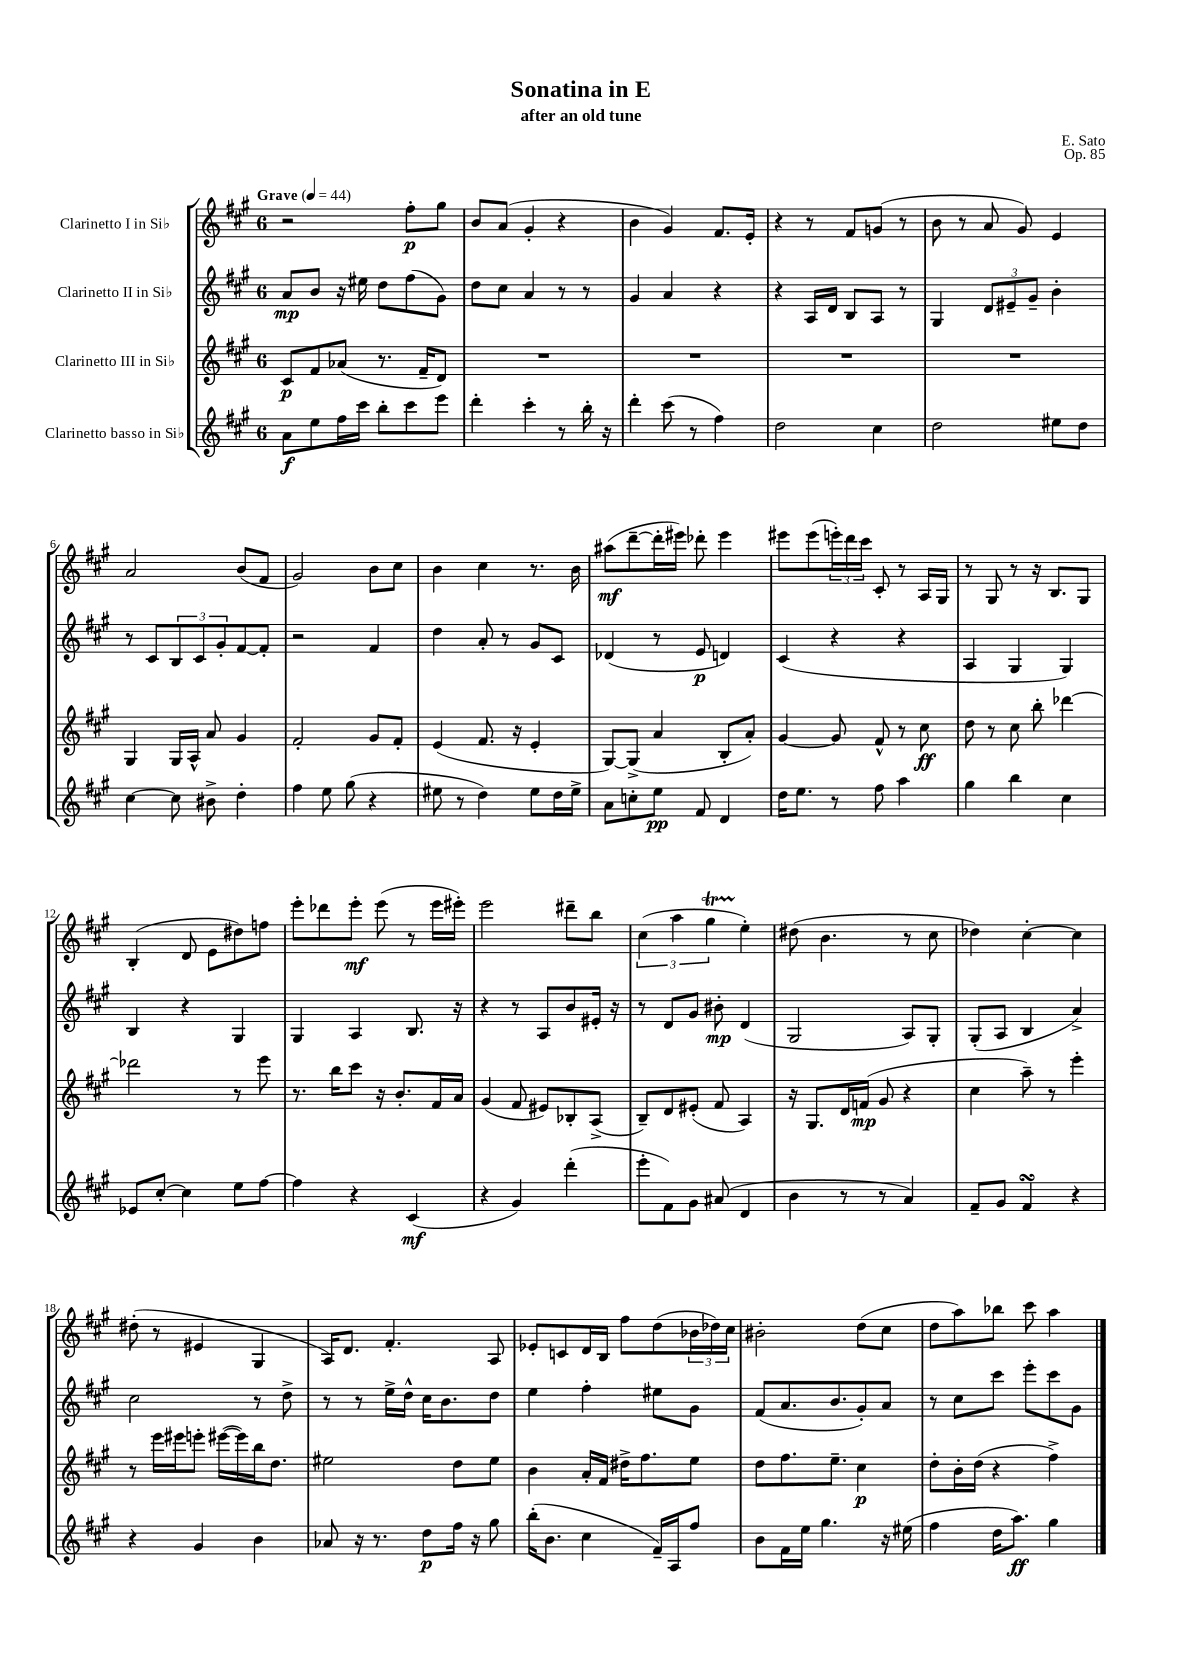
\header { title = "Sonatina in E" composer = "E. Sato" subtitle = "after an old tune" opus = "Op. 85" }
<<
\new StaffGroup <<
\new Staff = "s0" \with { instrumentName = "Clarinetto I in Sib" } {
    \clef treble \key a \major \once \override Staff.TimeSignature.style = #'single-digit \time 6/8 \tempo "Grave" 4 = 44
    r2 fis''8-.\p gis''8 |
    b'8 a'8( gis'4-. r4 |
    b'4 gis'4) fis'8. e'16-. |
    r4 r8 fis'8 g'8( r8 |
    b'8 r8 a'8 gis'8) e'4 |
    a'2 b'8( fis'8 |
    gis'2) b'8 cis''8 |
    b'4 cis''4 r8. b'16 |
    ais''8\mf( d'''8~-- d'''16-. eis'''16) des'''8-. eis'''4 |
    eis'''8 eis'''8( \tuplet 3/2 { e'''16-.) d'''16 cis'''16 } cis'8-. r8 a16 gis16 |
    r8 gis8 r8 r16 b8. gis8 |
    b4-.( d'8 e'8 dis''8) f''8 |
    e'''8-. des'''8 e'''8-.\mf e'''8( r8 e'''16 eis'''16-.) |
    e'''2 dis'''8-- b''8 |
    \tuplet 3/2 { cis''4( a''4 gis''4\startTrillSpan } e''4-.\stopTrillSpan) |
    dis''8( b'4. r8 cis''8 |
    des''4) cis''4~-. cis''4 |
    dis''8-.( r8 eis'4 gis4 |
    a16) d'8. fis'4.-. a8 |
    ees'8-. c'8 d'16 b16 fis''8 d''8( \tuplet 3/2 { bes'16 des''16) cis''16 } |
    bis'2-. d''8( cis''8 |
    d''8 a''8) bes''8 cis'''8 a''4 \bar "|." |
}
\new Staff = "s1" \with { instrumentName = "Clarinetto II in Sib" } {
    \clef treble \key a \major \once \override Staff.TimeSignature.style = #'single-digit \time 6/8
    a'8\mp b'8 r16 eis''16 d''8 fis''8( gis'8) |
    d''8 cis''8 a'4 r8 r8 |
    gis'4 a'4 r4 |
    r4 a16 d'16 b8 a8 r8 |
    gis4 \tuplet 3/2 { d'8 eis'8-- gis'8-- } b'4-. |
    r8 cis'8 \tuplet 3/2 { b8 cis'8 gis'8-. } fis'8~ fis'8-. |
    r2 fis'4 |
    d''4 a'8-. r8 gis'8 cis'8 |
    des'4( r8 e'8\p d'4) |
    cis'4( r4 r4 |
    a4 gis4 gis4) |
    b4 r4 gis4 |
    gis4 a4 b8. r16 |
    r4 r8 a8 b'8 eis'16-. r16 |
    r8 d'8 gis'8 bis'8-.\mp d'4( |
    gis2 a8) gis8-. |
    gis8-.( a8 b4 a'4->) |
    cis''2 r8 d''8-> |
    r8 r8 e''16-> d''16-^ cis''16 b'8. d''8 |
    e''4 fis''4-. eis''8 gis'8 |
    fis'8( a'8. b'8. gis'8-.) a'8 |
    r8 cis''8 cis'''8 e'''8-. cis'''8 gis'8 \bar "|." |
}
\new Staff = "s2" \with { instrumentName = "Clarinetto III in Sib" } {
    \clef treble \key a \major \once \override Staff.TimeSignature.style = #'single-digit \time 6/8
    cis'8\p fis'8 aes'8( r8. fis'16-- d'8) |
    R2. |
    R2. |
    R2. |
    R2. |
    gis4 gis16 a16-^ a'8 gis'4 |
    fis'2-. gis'8 fis'8-. |
    e'4( fis'8. r16 e'4-. |
    gis8~) gis8->( a'4 b8-. a'8-.) |
    gis'4~ gis'8 fis'8-^ r8 cis''8\ff |
    d''8 r8 cis''8 b''8-. des'''4~ |
    des'''2 r8 e'''8 |
    r8. b''16 cis'''8 r16 b'8.-. fis'16 a'16 |
    gis'4( fis'8 eis'8) bes8-. a8->( |
    b8--) d'8 eis'8-.( fis'8 a4) |
    r16 gis8. d'16 f'16\mp( gis'8 r4 |
    cis''4 a''8--) r8 e'''4-. |
    r8 e'''16 eis'''16 e'''8-. eis'''16~( eis'''16) b''16 d''8. |
    eis''2 d''8 eis''8 |
    b'4 a'16-. fis'16 dis''16-> fis''8. e''8 |
    d''8 fis''8. e''8.-- cis''4\p |
    d''8-. b'16-. d''16( r4 fis''4->) \bar "|." |
}
\new Staff = "s3" \with { instrumentName = "Clarinetto basso in Sib" } {
    \clef treble \key a \major \once \override Staff.TimeSignature.style = #'single-digit \time 6/8
    a'8\f e''8 fis''16 cis'''16 b''8-. cis'''8 e'''8 |
    d'''4-. cis'''4-. r8 b''16-. r16 |
    d'''4-. cis'''8( r8 fis''4) |
    d''2 cis''4 |
    d''2 eis''8 d''8 |
    cis''4~ cis''8 bis'8-> d''4-. |
    fis''4 e''8 gis''8( r4 |
    eis''8 r8 d''4) eis''8 d''16 eis''16-> |
    a'8 c''8-. e''8\pp fis'8 d'4 |
    d''16 e''8. r8 fis''8 a''4 |
    gis''4 b''4 cis''4 |
    ees'8 cis''8~-. cis''4 e''8 fis''8~ |
    fis''4 r4 cis'4\mf( |
    r4 gis'4) d'''4-.( |
    e'''8-. fis'8) gis'8 ais'8( d'4 |
    b'4 r8 r8 a'4) |
    fis'8-- gis'8 fis'4\turn r4 |
    r4 gis'4 b'4 |
    aes'8 r16 r8. d''8\p fis''16 r16 gis''8 |
    b''16-.( b'8. cis''4 fis'16--) a16 fis''8 |
    b'8 fis'16 e''16 gis''4. r16 eis''16( |
    fis''4 d''16 a''8.\ff) gis''4 \bar "|." |
}
>>
>>
